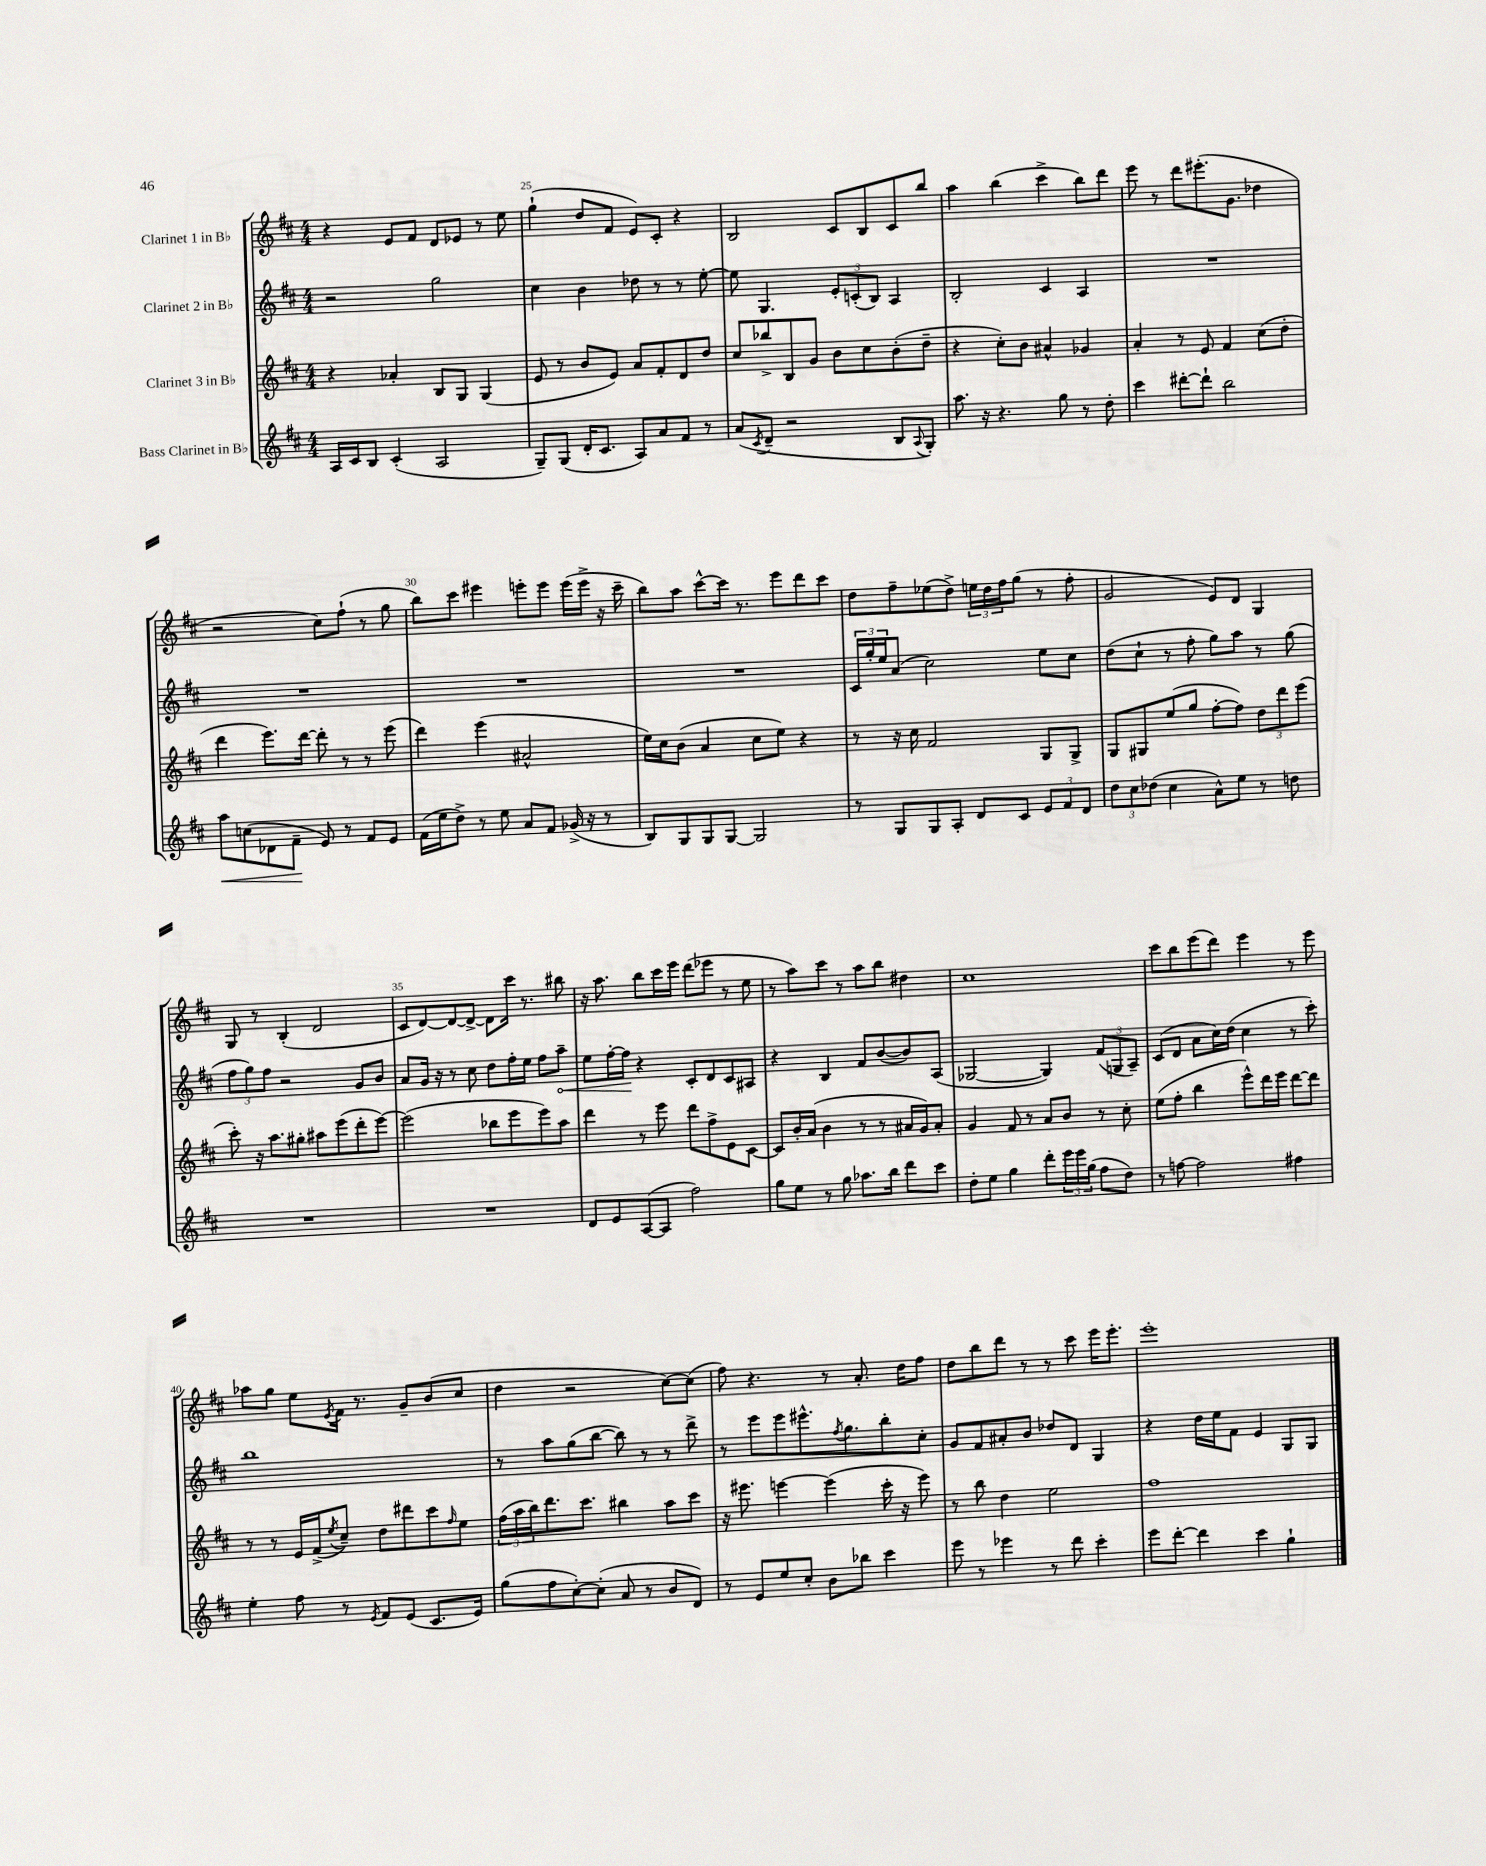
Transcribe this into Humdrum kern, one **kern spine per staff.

**kern	**kern	**kern	**kern
*staff4	*staff3	*staff2	*staff1
*clefG2	*clefG2	*clefG2	*clefG2
*k[f#c#]	*k[f#c#]	*k[f#c#]	*k[f#c#]
*M4/4	*M4/4	*M4/4	*M4/4
16A	4r	2r	4r
16c#	.	.	.
8B	.	.	.
(4c#'	4a-'	.	8e
.	.	.	8f#
2A	8B	2gg	8d
.	8G	.	8e-
.	(4G	.	8r
.	.	.	8ee
=	=	=	=
8G~)	8e	4cc#	(4gg`
(8G	8r	.	.
16d'	8b	4b	8dd
8.c#	.	.	.
.	8e)	.	8f#
8A)	8a	8dd-	8e)
8a	8f#'	8r	8c#'
8f#	8d	8r	4r
8r	8dd	[8ee'	.
=	=	=	=
(8a	8cc#	8ee]	2B
8qc#	.	.	.
8d~	8bb-^	4.G	.
2r	8B	.	.
.	8g	.	.
.	8b	12e'	8c#
.	.	(12c'	.
.	8cc#	.	8B
.	.	12B)	.
8B	(8b'	4A	8c#
8qqA	.	.	.
8G')	8dd~	.	8bb
=	=	=	=
8.aa	4r	2B'	4aa
16r	.	.	.
4.r	8cc#')	.	(4bb
.	8b	.	.
.	4a#^^	4c#	4ccc#^
8gg	.	.	.
8r	4g-	4A	8bb)
8dd'	.	.	8ddd
=	=	=	=
4ccc#	4a'	1r	8eee
.	.	.	8r
[8ddd#'	8r	.	8ddd
8ddd#`]	8e	.	(8.eee#'
2bb	4f#	.	.
.	.	.	8.g
.	(8cc#	.	4dd-
.	8dd'	.	.
=	=	=	=
8aa	4ddd	1r	2r
(8cc	.	.	.
8d-	8.eee)	.	.
8f#~	.	.	.
.	[16ddd	.	.
8e)	8ddd']	.	8cc#)
8r	8r	.	(8ff#`
8f#	8r	.	8r
8e	(8eee	.	8gg
=	=	=	=
(16f#	4ddd)	1r	8bb)
16ee	.	.	.
8dd^)	.	.	8ccc#
8r	(4eee	.	4eee#
8ee	.	.	.
8a	2a#^^	.	8eee'
8f#	.	.	8eee
(16g-^	.	.	(16eee
16r	.	.	16eee^
8r	.	.	16r
.	.	.	16ccc#~
=	=	=	=
8B)	16ee)	1r	8bb)
.	16cc#	.	.
8G	(8b	.	8aa
8G	4a	.	[8ccc#^^
[8G	.	.	16ccc#]
.	.	.	8.r
2G]	8cc#	.	.
.	8ee)	.	8eee
.	4r	.	8ddd
.	.	.	8ccc#
=	=	=	=
8r	8r	24c#	8dd
.	.	24gg'	.
.	.	24ee	.
8G	16r	(8a	8ff#~
.	16cc#	.	.
8G	2f#	2cc#)	(8ee-
8A'	.	.	8dd^)
8d	.	.	24ee
.	.	.	24dd
.	.	.	24ff#
8c#	.	.	(8gg
12e	8G	8ee	8r
12f#	.	.	.
.	8G^	8cc#	8ff#'
12d	.	.	.
=	=	=	=
12dd	8G	(8dd	2g
12cc#	.	.	.
.	8G#	8cc#`	.
(12dd-	.	.	.
4cc#	(8ee	8r	.
.	8gg	8ff#'	.
8a^^)	[8ff#'	8gg)	8e)
8ee	8ff#])	8aa	8d
8r	12dd	8r	4G
.	12ddd	.	.
8dd	.	(8gg	.
.	(12eee	.	.
=	=	=	=
1r	8ccc#')	12ff#	8G
.	.	12gg)	.
.	16r	.	8r
.	.	12ff#	.
.	8.aa	.	.
.	.	2r	(4B'
.	8gg#'	.	.
.	8aa#	.	2d
.	(8eee	.	.
.	8ddd'	8g	.
.	[8eee)	8b	.
=	=	=	=
1r	(2eee]	8a	8c#
.	.	16g	[8d)
.	.	16r	.
.	.	8r	8d_
.	.	8cc#	8d^_
.	8bb-	8dd	8d]
.	8eee	16ff#'	16ccc#
.	.	16ee	8.r
.	8eee)	8ff#	.
.	8aa	8aa~	8bb#
=	=	=	=
8d	4ddd	8ee	16r
.	.	.	8.aa
8e	.	[16ff#'	.
.	.	16ff#]	.
([8A	8r	4r	8bb
8A]	8eee	.	16ccc#
.	.	.	16eee
2ff#)	8ddd	8c#'	(8ddd
.	8ff#^	8d	8eee-
.	8e	8c#	8r
.	[8c#	8A#	8ee
=	=	=	=
8gg	8c#]	4r	8r
8ee	16b'	.	8aa)
.	(16a	.	.
8r	4b	4B	8ccc#
8gg	.	.	8r
8.aa-	8r	8f#	8aa
.	8r	([8b	8bb
16bb	.	.	.
8ddd	16a#	8b])	4dd#
.	16g)	.	.
8ccc#	8a#'	(8A	.
=	=	=	=
8dd'	4g	[2G-	1cc#
8ee	.	.	.
4gg	8f#	.	.
.	8r	.	.
8ddd'	8a	4G-])	.
24eee	8b	.	.
24eee	.	.	.
(24gg	.	.	.
8ff#	8r	(12f#	.
.	.	12G	.
8dd)	8cc#'	.	.
.	.	12A~)	.
=	=	=	=
8r	(8ee	(8c#	8ccc#
[8ff	8ff#'	8d	8bb
2ff]	4bb	8a	(8eee
.	.	16cc#)	8ddd)
.	.	(16dd	.
.	8eee^^)	4cc#	4eee
.	16ddd	.	.
.	16eee	.	.
4ff#	[8ddd	8r	8r
.	8ddd]	8ccc#')	8eee
=	=	=	=
4ee'	8r	1bb	8aa-
.	8r	.	8gg
8ff#	16e	.	8ee
.	(16f#^	.	.
.	8qee	.	8qe
8r	8cc#~)	.	16f#
.	.	.	8.r
8qe	.	.	.
8f#	8dd	.	.
(8e	8ddd#	.	8g~
8.c#	8ccc#	.	(8b
.	16qqff#	.	.
.	8ee	.	8cc#
16e)	.	.	.
=	=	=	=
(8gg	(24ff#	8r	4dd
.	24aa	.	.
.	24bb)	.	.
8ff#	8.ddd	8aa	.
[8cc#')	.	(8gg	2r
.	8.ccc#	.	.
(8cc#']	.	[8bb	.
8a	4bb#	8bb])	.
8r	.	8r	.
8b	8aa	8r	[8cc#)
8d)	8ccc#	8ddd^	(8cc#]
=	=	=	=
8r	16r	8r	8ff#)
.	8.eee#	.	.
8e	.	8eee	4.r
8ee	[4eee	8eee	.
8cc#'	.	8.eee#^^	.
8b	(4eee]	.	8r
.	.	8qff#	.
.	.	8.gg	.
8bb-	.	.	8.a'
4ccc#	16ccc#'	8bb'	.
.	16r	.	16dd
.	8eee)	8cc#'	8ff#
=	=	=	=
8eee	8r	8g	8dd
8r	8bb	8f#	8bb
4eee-	4dd	8a#'	8ddd
.	.	8b	8r
8r	2ee	8dd-	8r
8ddd	.	8d	8ccc#
4ccc#'	.	4G	16eee
.	.	.	8.eee'
=	=	=	=
8eee	1ff#	4r	1eee'
[8ddd'	.	.	.
4ddd]	.	16dd	.
.	.	16ee	.
.	.	8f#	.
4ccc#	.	4e	.
4gg`	.	8G	.
.	.	8G	.
==	==	==	==
*-	*-	*-	*-
